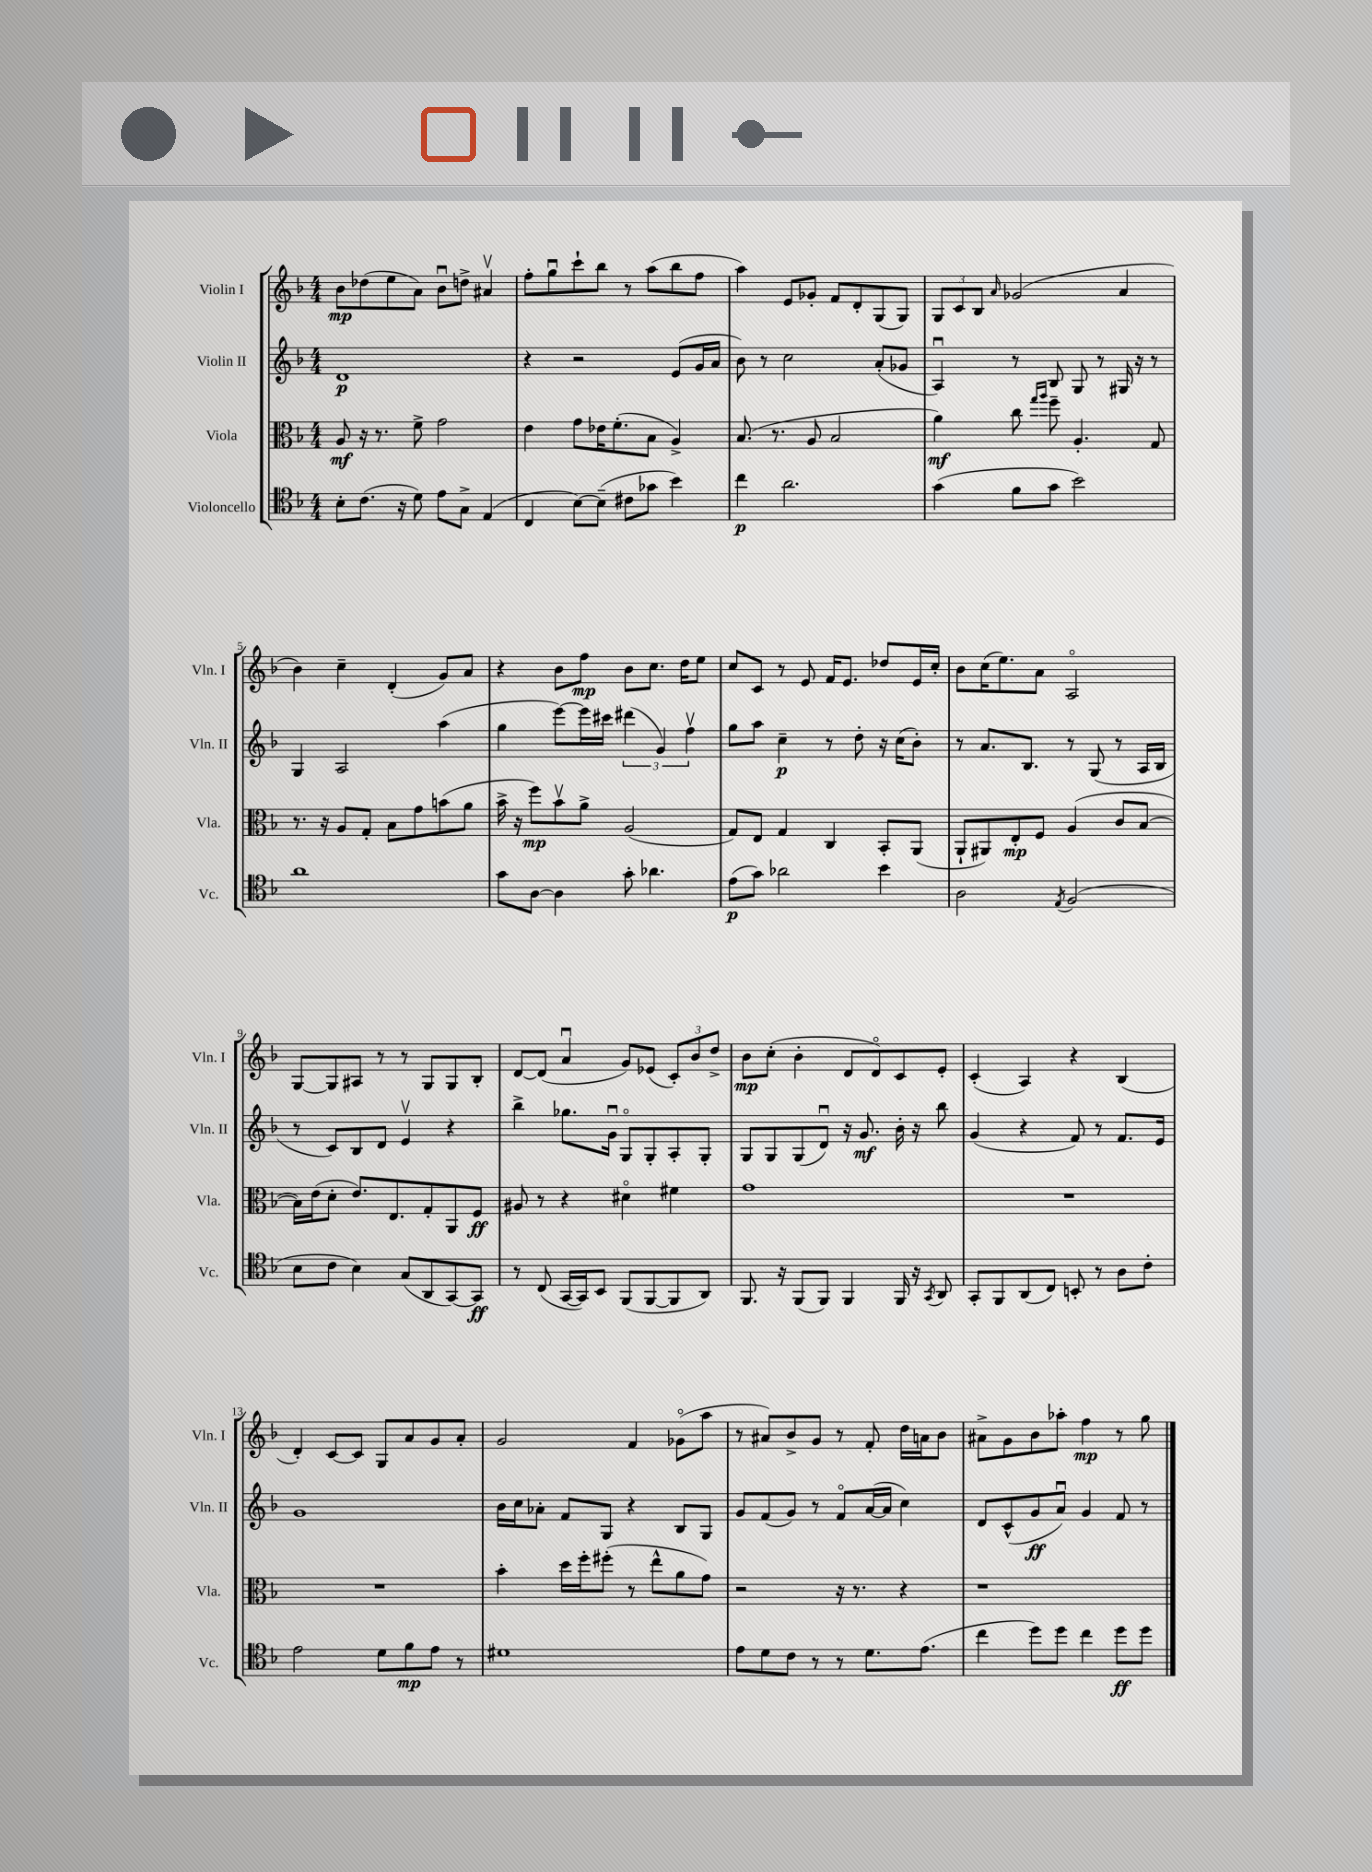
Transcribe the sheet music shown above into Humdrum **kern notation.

**kern	**kern	**kern	**kern
*staff4	*staff3	*staff2	*staff1
*clefC4	*clefC3	*clefG2	*clefG2
*k[b-]	*k[b-]	*k[b-]	*k[b-]
*M4/4	*M4/4	*M4/4	*M4/4
8B-'	8A	1d	8b-
(8.c	16r	.	(8dd-
.	8.r	.	.
.	.	.	8ee
16r	.	.	.
8d)	8f^	.	8a)
8e	2g	.	8b-u
8G^	.	.	8dd^
(4E	.	.	4a#v
=	=	=	=
4C	4e	4r	8ff'
.	.	.	8ggu
[8B-)	8g	2r	8ccc`
(8B-~]	16e-	.	8bb-
.	(8.f'	.	.
8c#	.	.	8r
8g-	8B-	.	(8aa
4b-)	4A^)	(8e	8bb-
.	.	16g	8ff
.	.	16a	.
=	=	=	=
4cc	(8.B-	8b-)	4aa)
.	.	8r	.
.	8.r	.	.
2.a	.	2cc	8e
.	8A	.	8g-'
.	2B-	.	8f
.	.	.	8d'
.	.	(8a'	(8G
.	.	8g-	8G)
=	=	=	=
(4g	4a)	4Au)	12G
.	.	.	12c
.	.	.	12B-
.	.	.	16qqa
8f	8cc	8r	(2g-
.	16qqgg	.	.
.	16qqaa	.	.
8g	8ff~	8B-	.
2b-)	4.A'	8G	.
.	.	8r	.
.	.	16G#	4a
.	.	16r	.
.	8G	8r	.
=	=	=	=
1a	8.r	4G	4b-)
.	16r	.	.
.	8A	2A	4cc~
.	8G'	.	.
.	8B-	.	(4d'
.	8g	.	.
.	(8b	(4aa	8g)
.	8a	.	8a
=	=	=	=
8g	16b-^	4gg	4r
.	16r	.	.
[8A	8ff)	.	.
4A]	8b-v	[8eee)	8b-
.	8a^	16eee]	8ff
.	.	16ccc#	.
8g'	(2A	(6ddd#	8b-
4.a-	.	.	8.cc
.	.	6g)	.
.	.	.	16dd
.	.	6ffv	.
.	.	.	8ee
=	=	=	=
(8e	8G)	8gg	8cc
8g)	8E	8aa	8c
2a-	4G	4cc~	8r
.	.	.	8e
.	4C	8r	16f
.	.	.	8.e
.	.	8dd'	.
4b-	8BB-'	16r	8dd-
.	.	(16cc	.
.	(8AA	8b-')	16e
.	.	.	16cc'
=	=	=	=
2A	8AA`	8r	8b-
.	8AA#)	8.a	(16cc
.	.	.	8.ee)
.	8E'	.	.
.	.	8.B-	.
.	8F	.	8a
8qE	.	.	.
(2F	(4A	8r	2Ao
.	.	(8G	.
.	8c	8r	.
.	[8B-	16A	.
.	.	16B-	.
=	=	=	=
8B-	16B-])	8r	[8G
.	(16e	.	.
8c	8d'	8c)	8G]
4B-)	8.e)	8B-	8A#
.	.	8d	8r
.	8.E	.	.
(8G	.	4ev	8r
8AA	8G'	.	8G
[8GG)	8AA	4r	8G
8GG]	8F	.	8B-'
=	=	=	=
8r	8A#	4bb-^	[8d
(8C	8r	.	(8d]
[16GG	4r	8.gg-	4au
16GG])	.	.	.
8BB-	.	.	.
.	.	16gu	.
(8FF	4d#o	8Go	8g)
[8FF	.	8G'	(8e-
8FF]	4f#	8A'	12c')
.	.	.	12b-
8AA)	.	8G'	.
.	.	.	12dd^
=	=	=	=
8.FF	1g	8G	8b-
.	.	8G	(8cc'
16r	.	.	.
(8FF	.	(8G	4b-'
8FF)	.	8du)	.
4FF	.	16r	8d
.	.	8.g	.
.	.	.	8do)
16FF	.	16b-'	8c
16r	.	16r	.
8qGG	.	.	.
8AA	.	8bb-	8e'
=	=	=	=
8GG'	1r	(4g	(4c'
8FF	.	.	.
(8AA	.	4r	4A)
8C)	.	.	.
8BB'	.	8f)	4r
8r	.	8r	.
8A	.	8.f	(4B-
8c'	.	.	.
.	.	16e	.
=	=	=	=
2e	1r	1g	4d')
.	.	.	[8c
.	.	.	8c]
8d	.	.	8G
8f	.	.	8a
8e	.	.	8g
8r	.	.	8a'
=	=	=	=
1d#	4b-'	16b-	2g
.	.	16cc	.
.	.	8a-'	.
.	16dd	8f	.
.	16ff'	.	.
.	(8ff#'	8G	.
.	8r	4r	4f
.	8ee^^	.	.
.	8a	8B-	(8g-o
.	8g)	8G	8aa
=	=	=	=
8e	2r	8g	8r
8d	.	(8f	8a#)
8c	.	8g)	8b-^
8r	.	8r	8g
8r	16r	8fo	8r
.	8.r	.	.
8.d	.	([16a	8f'
.	.	16a]	.
.	4r	4cc)	16dd
(8.e	.	.	16a
.	.	.	8b-
=	=	=	=
4cc	1r	8d	8a#^
.	.	(8c^^	8g
8dd)	.	8g	8b-
8dd	.	8au)	8aa-'
4cc	.	4g	4ff
8dd	.	8f	8r
8dd	.	8r	8gg
==	==	==	==
*-	*-	*-	*-
